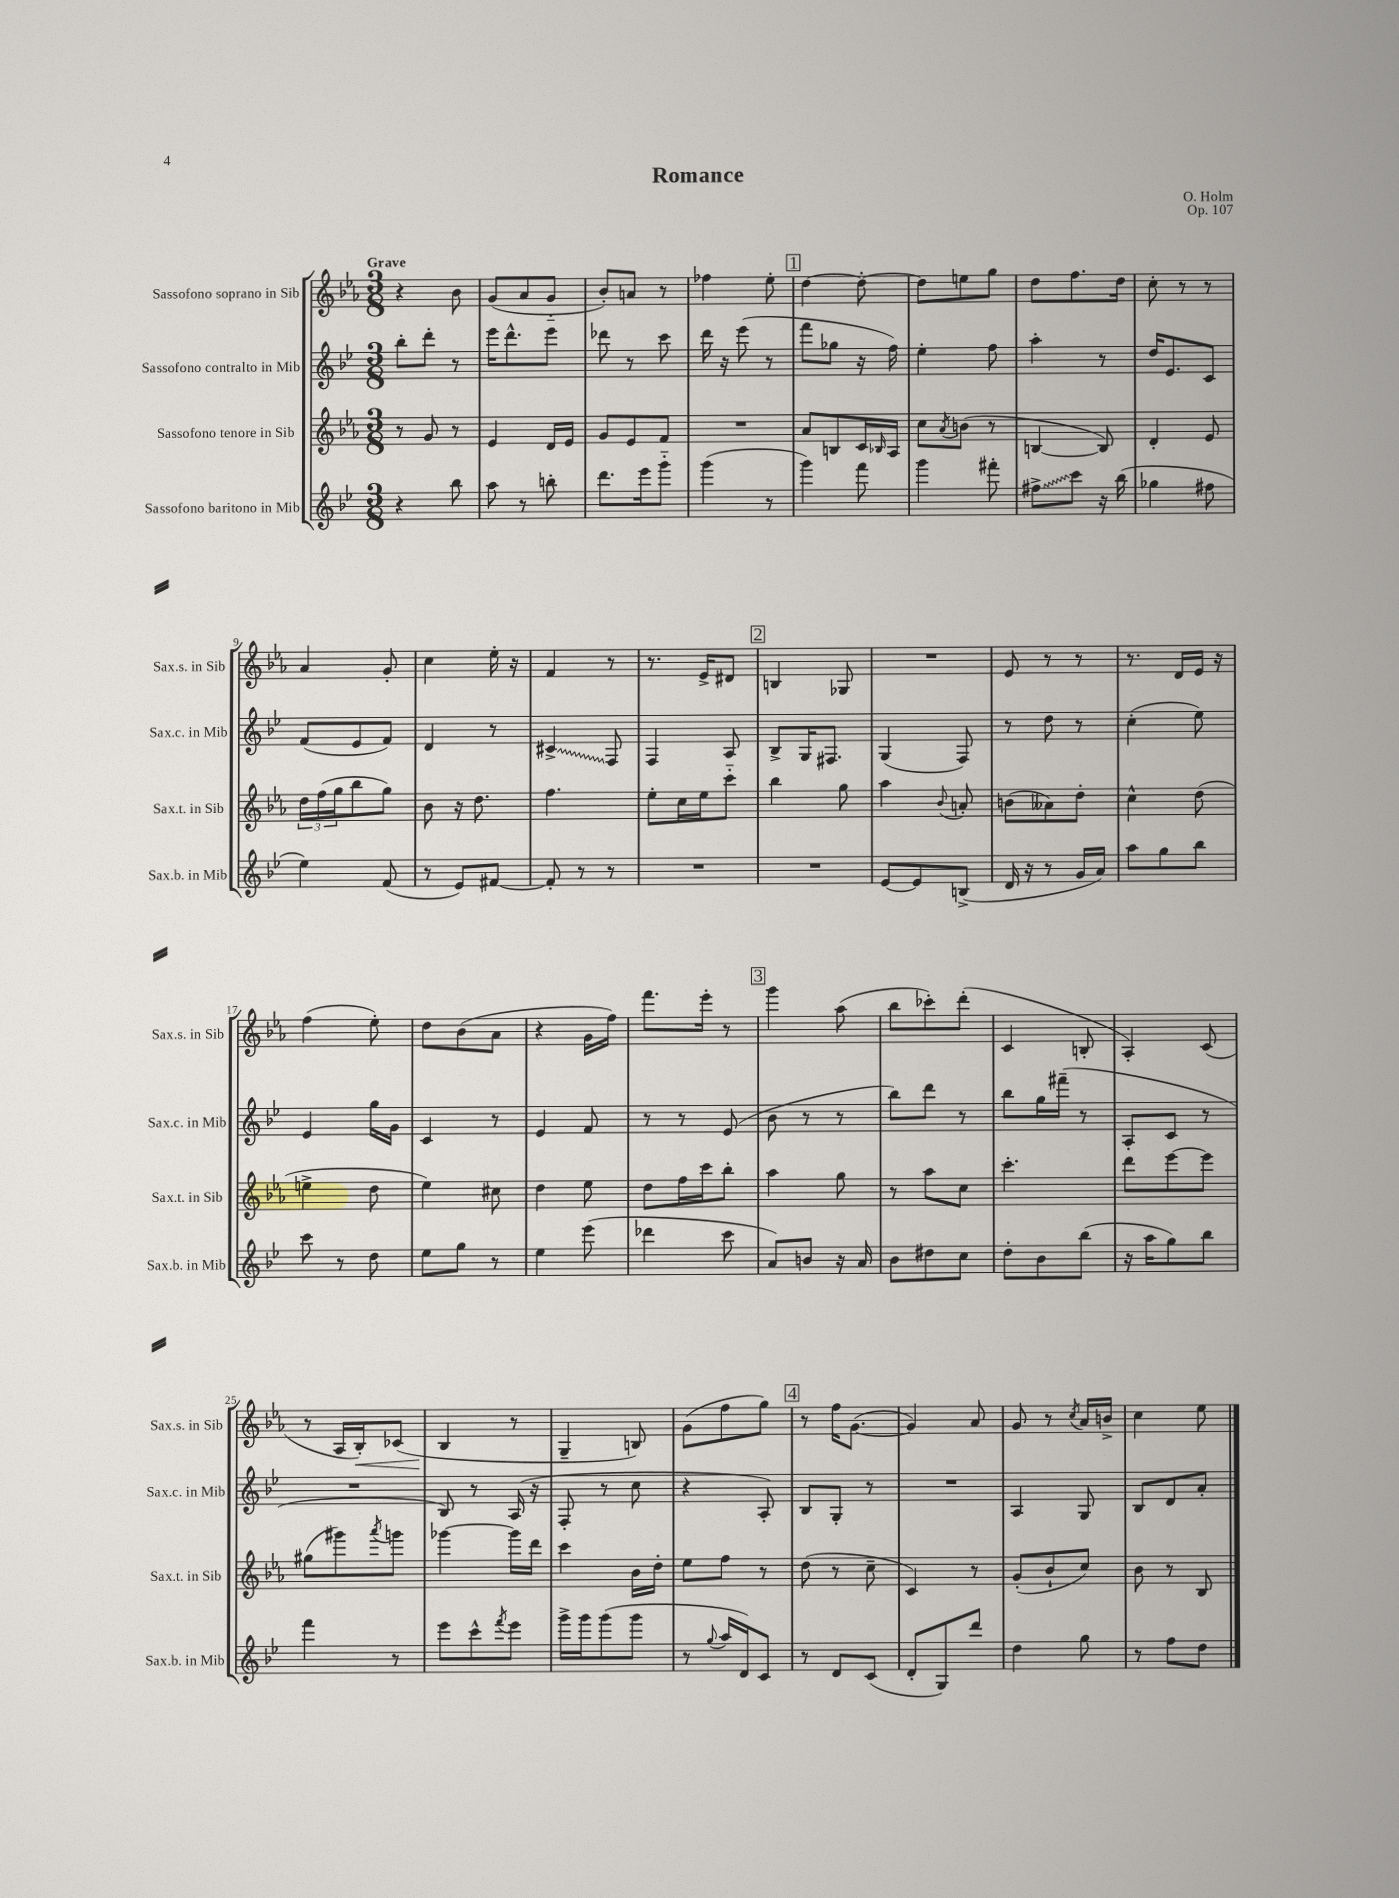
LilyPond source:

\header { title = "Romance" composer = "O. Holm" opus = "Op. 107" }
<<
\new StaffGroup <<
\new Staff = "s0" \with { instrumentName = "Sassofono soprano in Sib" shortInstrumentName = "Sax.s. in Sib" } {
    \clef treble \key ees \major \numericTimeSignature \time 3/8 \tempo "Grave"
    r4 bes'8 |
    g'8( aes'8 g'8-_ |
    bes'8-.) a'8 r8 |
    fes''4 ees''8-. |
    \mark \markup { \box "1" } d''4~ d''8~-. |
    d''8 e''8 g''8 |
    d''8 f''8. d''16 |
    c''8-. r8 r8 |
    aes'4 g'8-. |
    c''4 ees''16-. r16 |
    f'4 r8 |
    r8. ees'16-> dis'8 |
    \mark \markup { \box "2" } b4 ges8 |
    R4. |
    ees'8 r8 r8 |
    r8. d'16 ees'16 r16 |
    f''4( ees''8-.) |
    d''8 bes'8( aes'8 |
    r4 g'16 f''16) |
    f'''8. ees'''16-. r8 |
    \mark \markup { \box "3" } g'''4 aes''8( |
    bes''8 ces'''8-.) d'''8-.( |
    c'4 b8-. |
    aes4-.) c'8( |
    r8 aes16 bes16-.\<) ces'8( |
    bes4\! r8 |
    g4-- b8) |
    g'8( f''8 g''8) |
    \mark \markup { \box "4" } r8 f''16 g'8.~( |
    g'4) aes'8 |
    g'8 r8 \acciaccatura { c''8 } aes'16 b'16-> |
    c''4 ees''8 \bar "|." |
}
\new Staff = "s1" \with { instrumentName = "Sassofono contralto in Mib" shortInstrumentName = "Sax.c. in Mib" } {
    \clef treble \key bes \major \numericTimeSignature \time 3/8
    bes''8-. d'''8-. r8 |
    ees'''16 d'''8.-^ ees'''8 |
    des'''8 r8 c'''8 |
    d'''16 r16 ees'''8( r8 |
    \mark \markup { \box "1" } f'''8 ges''8 r16 f''16) |
    ees''4-. f''8 |
    a''4-. r8 |
    d''16 ees'8. c'8 |
    f'8( ees'8 f'8) |
    d'4 r8 |
    \once \override Glissando.style = #'zigzag cis'4->\glissando f8 |
    f4 a8 |
    \mark \markup { \box "2" } bes8-> g16 fis8. |
    g4( f8) |
    r8 d''8 r8 |
    c''4-.( ees''8) |
    ees'4 g''16 g'16 |
    c'4 r8 |
    ees'4 f'8 |
    r8 r8 ees'8( |
    \mark \markup { \box "3" } bes'8 r8 r8 |
    bes''8) d'''8 r8 |
    bes''8 g''16 fis'''16--( r8 |
    a8-. c'8 r8 |
    R4. |
    bes8) r8 a16( r16 |
    f8-. r8 c''8 |
    r4 a8-.) |
    \mark \markup { \box "4" } bes8 g8-. r8 |
    R4. |
    a4 g8 |
    bes8 d'8 a'8-. \bar "|." |
}
\new Staff = "s2" \with { instrumentName = "Sassofono tenore in Sib" shortInstrumentName = "Sax.t. in Sib" } {
    \clef treble \key ees \major \numericTimeSignature \time 3/8
    r8 g'8 r8 |
    ees'4 d'16 ees'16 |
    g'8 ees'8 f'8 |
    R4. |
    \mark \markup { \box "1" } aes'8 b8 c'16 \grace { bes16 } aes16 |
    c''8 \acciaccatura { aes'8 } b'8( r8 |
    b4~ b8) |
    d'4-. ees'8 |
    \tuplet 3/2 { d''16 f''16( g''16 } bes''8 g''8) |
    bes'8 r16 d''8. |
    f''4. |
    ees''8-. c''16 ees''16 c'''8-_ |
    \mark \markup { \box "2" } bes''4 g''8 |
    aes''4 \appoggiatura { bes'8 } a'8-. |
    b'8( aeses'8) d''8-. |
    c''4-^ d''8( |
    e''4-> d''8 |
    ees''4) cis''8 |
    d''4 ees''8 |
    d''8 f''16 c'''16 bes''8-. |
    \mark \markup { \box "3" } aes''4 g''8 |
    r8 aes''8 c''8 |
    c'''4.-. |
    d'''8 ees'''8~ ees'''8 |
    gis''8( gis'''8) \acciaccatura { aes'''8 } g'''8 |
    ges'''4~ ges'''16 d'''16 |
    c'''4 bes'16 d''16-. |
    ees''8 f''8 r8 |
    \mark \markup { \box "4" } d''8( r8 c''8-- |
    c'4) r8 |
    g'8-.( bes'8-! c''8) |
    bes'8 r8 bes8 \bar "|." |
}
\new Staff = "s3" \with { instrumentName = "Sassofono baritono in Mib" shortInstrumentName = "Sax.b. in Mib" } {
    \clef treble \key bes \major \numericTimeSignature \time 3/8
    r4 bes''8 |
    a''8 r8 b''8-. |
    d'''8. ees'''16 g'''8-_ |
    g'''4( r8 |
    \mark \markup { \box "1" } g'''4) f'''8 |
    g'''4 fis'''8-. |
    \once \override Glissando.style = #'zigzag fis''8->\glissando c'''8 r16 bes''16( |
    ges''4 fis''8 |
    ees''4) f'8( |
    r8 ees'8) fis'8~ |
    fis'8-. r8 r8 |
    R4. |
    \mark \markup { \box "2" } R4. |
    ees'8~ ees'8 b8->( |
    d'16 r16 r8 g'16 a'16) |
    a''8 g''8 bes''8 |
    c'''8 r8 d''8 |
    ees''8 g''8 r8 |
    ees''4 ees'''8( |
    des'''4 c'''8 |
    \mark \markup { \box "3" } a'8) b'8 r16 a'16 |
    bes'8 dis''8 c''8 |
    d''8-. bes'8 bes''8( |
    r16 a''16 g''8) bes''8 |
    f'''4 r8 |
    ees'''8 c'''8-^ \acciaccatura { f'''8 } ees'''8 |
    g'''16-> g'''16 g'''8( g'''8 |
    r8 \appoggiatura { g''8 } a''16 d'16) c'8 |
    \mark \markup { \box "4" } r8 d'8 c'8( |
    d'8-. g8) d'''8 |
    d''4 g''8 |
    r8 f''8 d''8 \bar "|." |
}
>>
>>
